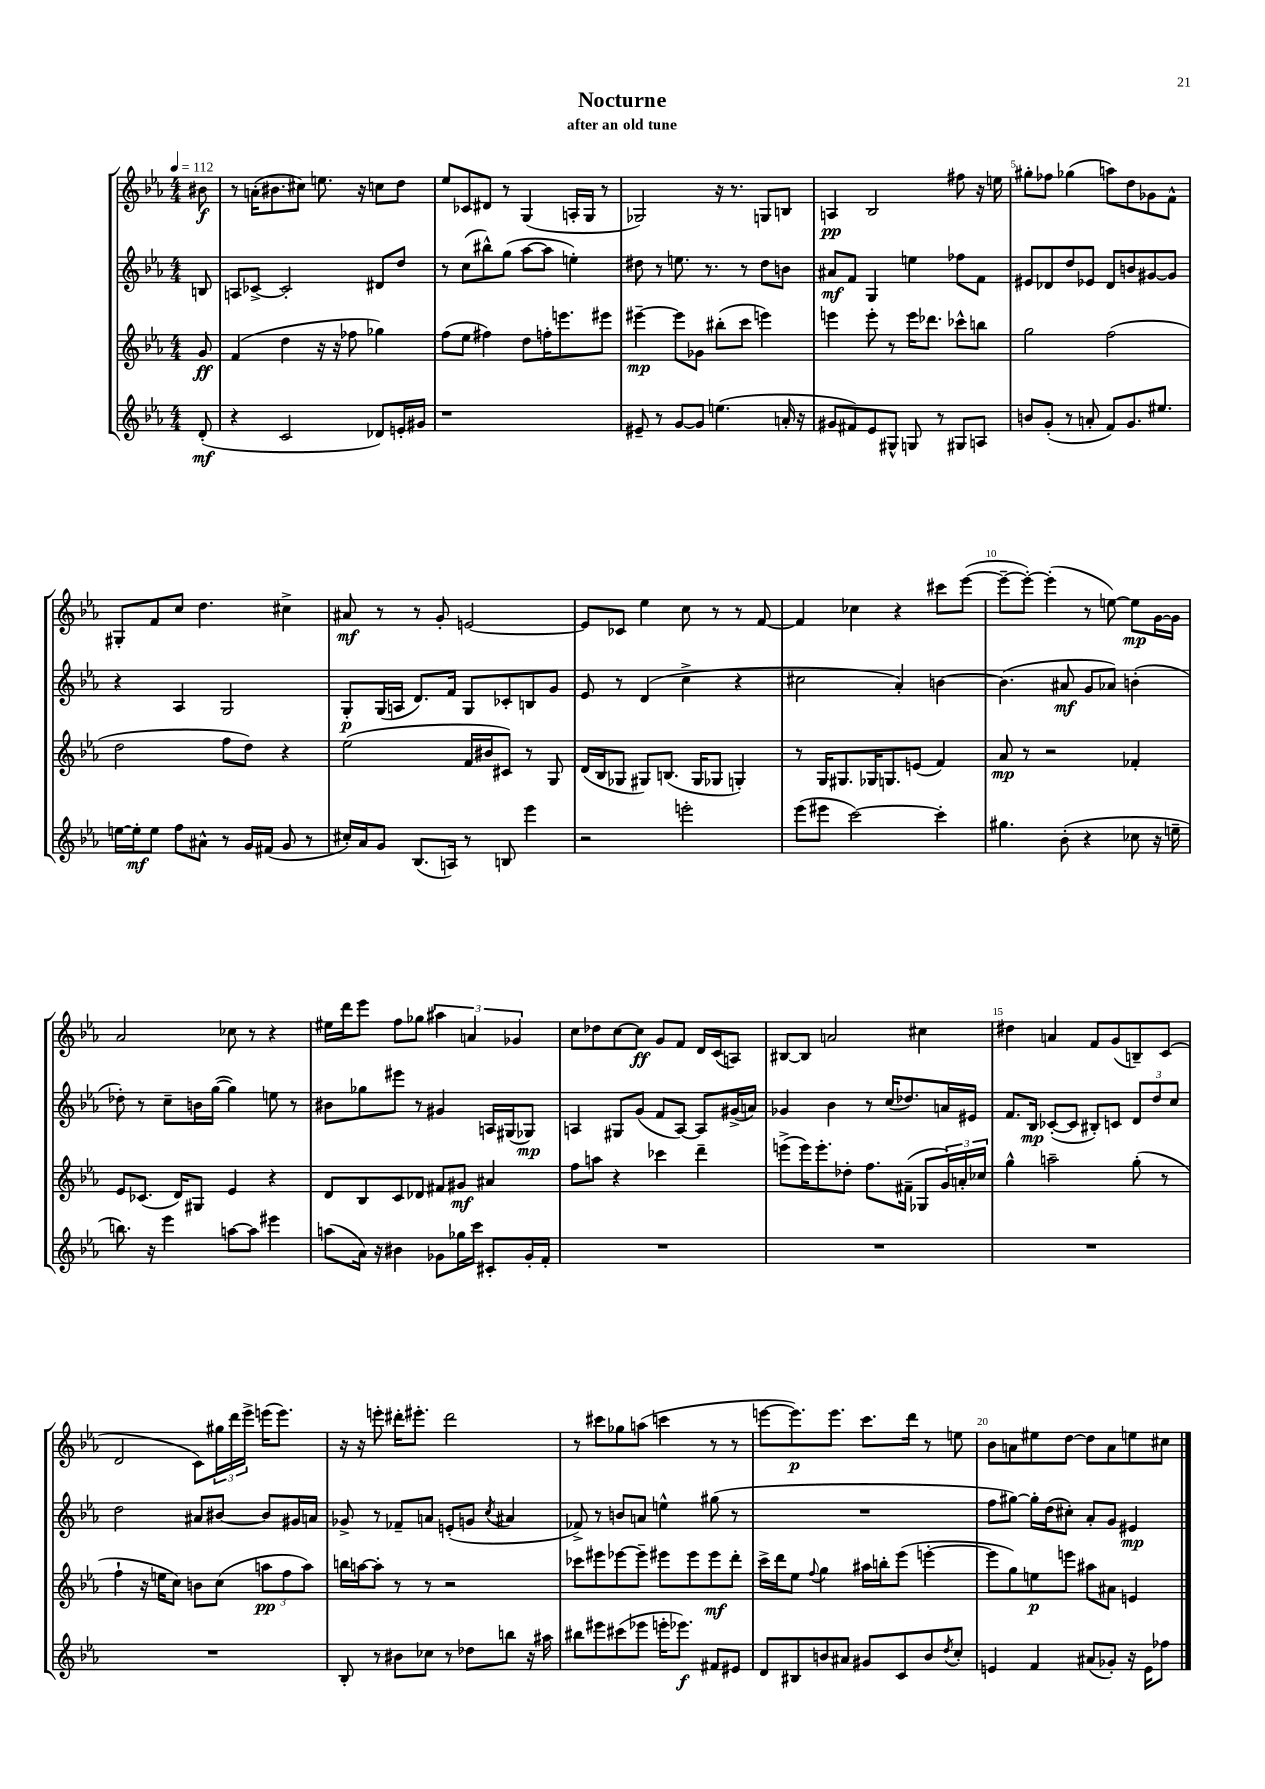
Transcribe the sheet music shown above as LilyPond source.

\header { title = "Nocturne" subtitle = "after an old tune" }
<<
\new StaffGroup <<
\new Staff = "s0" {
    \clef treble \key ees \major \numericTimeSignature \time 4/4 \partial 8 \tempo 4 = 112
    bis'8\f |
    r8 a'16-.( bis'8. cis''8) e''8. r16 c''8 d''8 |
    ees''8 ces'8 dis'8 r8 g4( a16-. g16 r8 |
    ges2) r16 r8. g8 b8 |
    a4\pp bes2 fis''8 r16 e''16 |
    gis''8-. fes''8 ges''4( a''8) d''8 ges'8 f'8-^ |
    gis8-. f'8 c''8 d''4. cis''4-> |
    ais'8\mf r8 r8 g'8-. e'2~ |
    e'8 ces'8 ees''4 c''8 r8 r8 f'8~ |
    f'4 ces''4 r4 cis'''8 ees'''8~( |
    ees'''8~-- ees'''8~-.) ees'''4-.( r8 e''8~) e''8\mp g'16~ g'16 |
    aes'2 ces''8 r8 r4 |
    eis''16 d'''16 ees'''8 f''8 ges''8 \tuplet 3/2 { ais''4 a'4 ges'4 } |
    c''8 des''8 c''8~ c''8\ff g'8 f'8 d'16 c'16( a8) |
    bis8~ bis8 a'2 cis''4 |
    dis''4 a'4 f'8 g'8( b8--) c'8( |
    d'2 c'8) \tuplet 3/2 { gis''16 d'''16 ees'''16-> } e'''16( e'''8.) |
    r16 r16 e'''8-. dis'''16-. eis'''8.-. dis'''2 |
    r8 cis'''8 ges''8 a''8( c'''4 r8 r8 |
    e'''8~ e'''8.\p) e'''8. c'''8. d'''16 r8 e''8 |
    bes'8 a'8 eis''8 d''8~ d''8 a'8 e''8 cis''8 \bar "|." |
}
\new Staff = "s1" {
    \clef treble \key ees \major \numericTimeSignature \time 4/4 \partial 8
    b8 |
    a8 ces'8~-> ces'2-. dis'8 d''8 |
    r8 c''8( bis''8-^) g''8( aes''8~ aes''8 e''4-.) |
    dis''8 r8 e''8. r8. r8 dis''8 b'8 |
    ais'8\mf f'8 g4 e''4 fes''8 f'8 |
    eis'8 des'8 d''8 ees'8 des'8 b'8 gis'8~ gis'8 |
    r4 aes4 g2 |
    g8-.\p g16( a16 d'8.) f'16 g8 ces'8-. b8 g'8 |
    ees'8 r8 d'4( c''4-> r4 |
    cis''2 aes'4-.) b'4~ |
    b'4.( ais'8\mf g'8 aes'8) b'4-.( |
    des''8-.) r8 c''8-- b'16 g''16~( g''4) e''8 r8 |
    bis'8 ges''8 eis'''8 r8 gis'4 a16 gis16( ges8\mp) |
    a4 gis8 g'8( f'8 a8~) a8 gis'16->( a'16) |
    ges'4 bes'4 r8 c''16( des''8.) a'16 eis'16 |
    f'8. bes16\mp ces'8~-.( ces'8 bis8-.) c'8 \tuplet 3/2 { d'8 d''8 c''8 } |
    d''2 ais'8 bis'8~ bis'8 gis'16 a'16 |
    ges'8-> r8 fes'8-- a'8 e'8-.( g'8 \acciaccatura { c''8 } ais'4 |
    fes'8->) r8 b'8 a'8 e''4-^ gis''8( r8 |
    R1 |
    f''8 gis''8~) gis''16-. d''16( cis''8-.) aes'8-. g'8 eis'4\mp \bar "|." |
}
\new Staff = "s2" {
    \clef treble \key ees \major \numericTimeSignature \time 4/4 \partial 8
    g'8\ff |
    f'4( d''4 r16 r16 fes''8 ges''4) |
    f''8( ees''8 fis''4) d''8 f''16-. e'''8. eis'''8 |
    eis'''4~--\mp eis'''8 ges'8 bis''8-.( c'''8 e'''4) |
    e'''4 e'''8-. r8 e'''16 des'''8. ces'''8-^ b''8 |
    g''2 f''2( |
    d''2 f''8 d''8) r4 |
    ees''2( f'16 bis'16 cis'8) r8 g8 |
    d'16( bes16 ges8 gis8) b8.( gis16 ges8 g4-.) |
    r8 g16 gis8. ges16 g8. e'8( f'4) |
    aes'8\mp r8 r2 fes'4-. |
    ees'8 ces'8.( d'16) gis8 ees'4 r4 |
    d'8 bes8 c'8 des'8 fis'8 gis'8\mf ais'4 |
    f''8 a''8 r4 ces'''4 d'''4-- |
    e'''8->( e'''16) e'''8.-. des''8-. f''8. fis'16--( ges8 \tuplet 3/2 { g'16) a'16-. ces''16 } |
    g''4-^ a''2-- g''8-.( r8 |
    f''4-! r16 e''16 c''8) b'8 c''8( \tuplet 3/2 { a''8\pp f''8 a''8) } |
    b''16 a''16~ a''8-. r8 r8 r2 |
    ces'''8 eis'''8 ees'''8~ ees'''8-- eis'''8 eis'''8 eis'''8\mf d'''8-. |
    c'''16-> d'''16 ees''8 \appoggiatura { f''8 } g''4 ais''16 b''16-. ees'''8( e'''4~-. |
    e'''8 g''8) e''8\p e'''8 ais''8 ais'8 e'4 \bar "|." |
}
\new Staff = "s3" {
    \clef treble \key ees \major \numericTimeSignature \time 4/4 \partial 8
    d'8-.\mf( |
    r4 c'2 des'8) e'16-. gis'16 |
    r1 |
    eis'8-- r8 g'8~ g'8 e''4.( a'16-. r16 |
    gis'8 fis'8) ees'8 gis8-^ g8 r8 gis8 a8 |
    b'8 g'8-.( r8 a'8-. f'8) g'8. eis''8. |
    e''16~ e''16-.\mf e''8 f''8 ais'8-^ r8 g'16 fis'16( g'8 r8 |
    cis''16-.) aes'16 g'8 bes8.( a16) r8 b8 ees'''4 |
    r2 e'''2-. |
    ees'''8( eis'''8 c'''2~) c'''4-. |
    gis''4. bes'8-.( r4 ces''8 r16 e''16-- |
    b''8.) r16 ees'''4 a''8~ a''8 eis'''4 |
    a''8( aes'16) r16 bis'4 ges'8 ges''16 c'''16 cis'8-. ges'16-. f'16-. |
    R1 |
    R1 |
    R1 |
    R1 |
    bes8-. r8 bis'8 ces''8 r8 des''8 b''8 r16 ais''16 |
    bis''8 eis'''8 cis'''8( ees'''8 e'''16-. ees'''8.\f) fis'8 eis'8 |
    d'8 bis8 b'8 ais'8 gis'8 c'8 b'8 \acciaccatura { d''8 } c''8-. |
    e'4 f'4 ais'8( ges'8-.) r16 e'16 fes''8 \bar "|." |
}
>>
>>
\layout { \context { \Score \override BarNumber.break-visibility = ##(#f #t #t) barNumberVisibility = #(every-nth-bar-number-visible 5) } }
